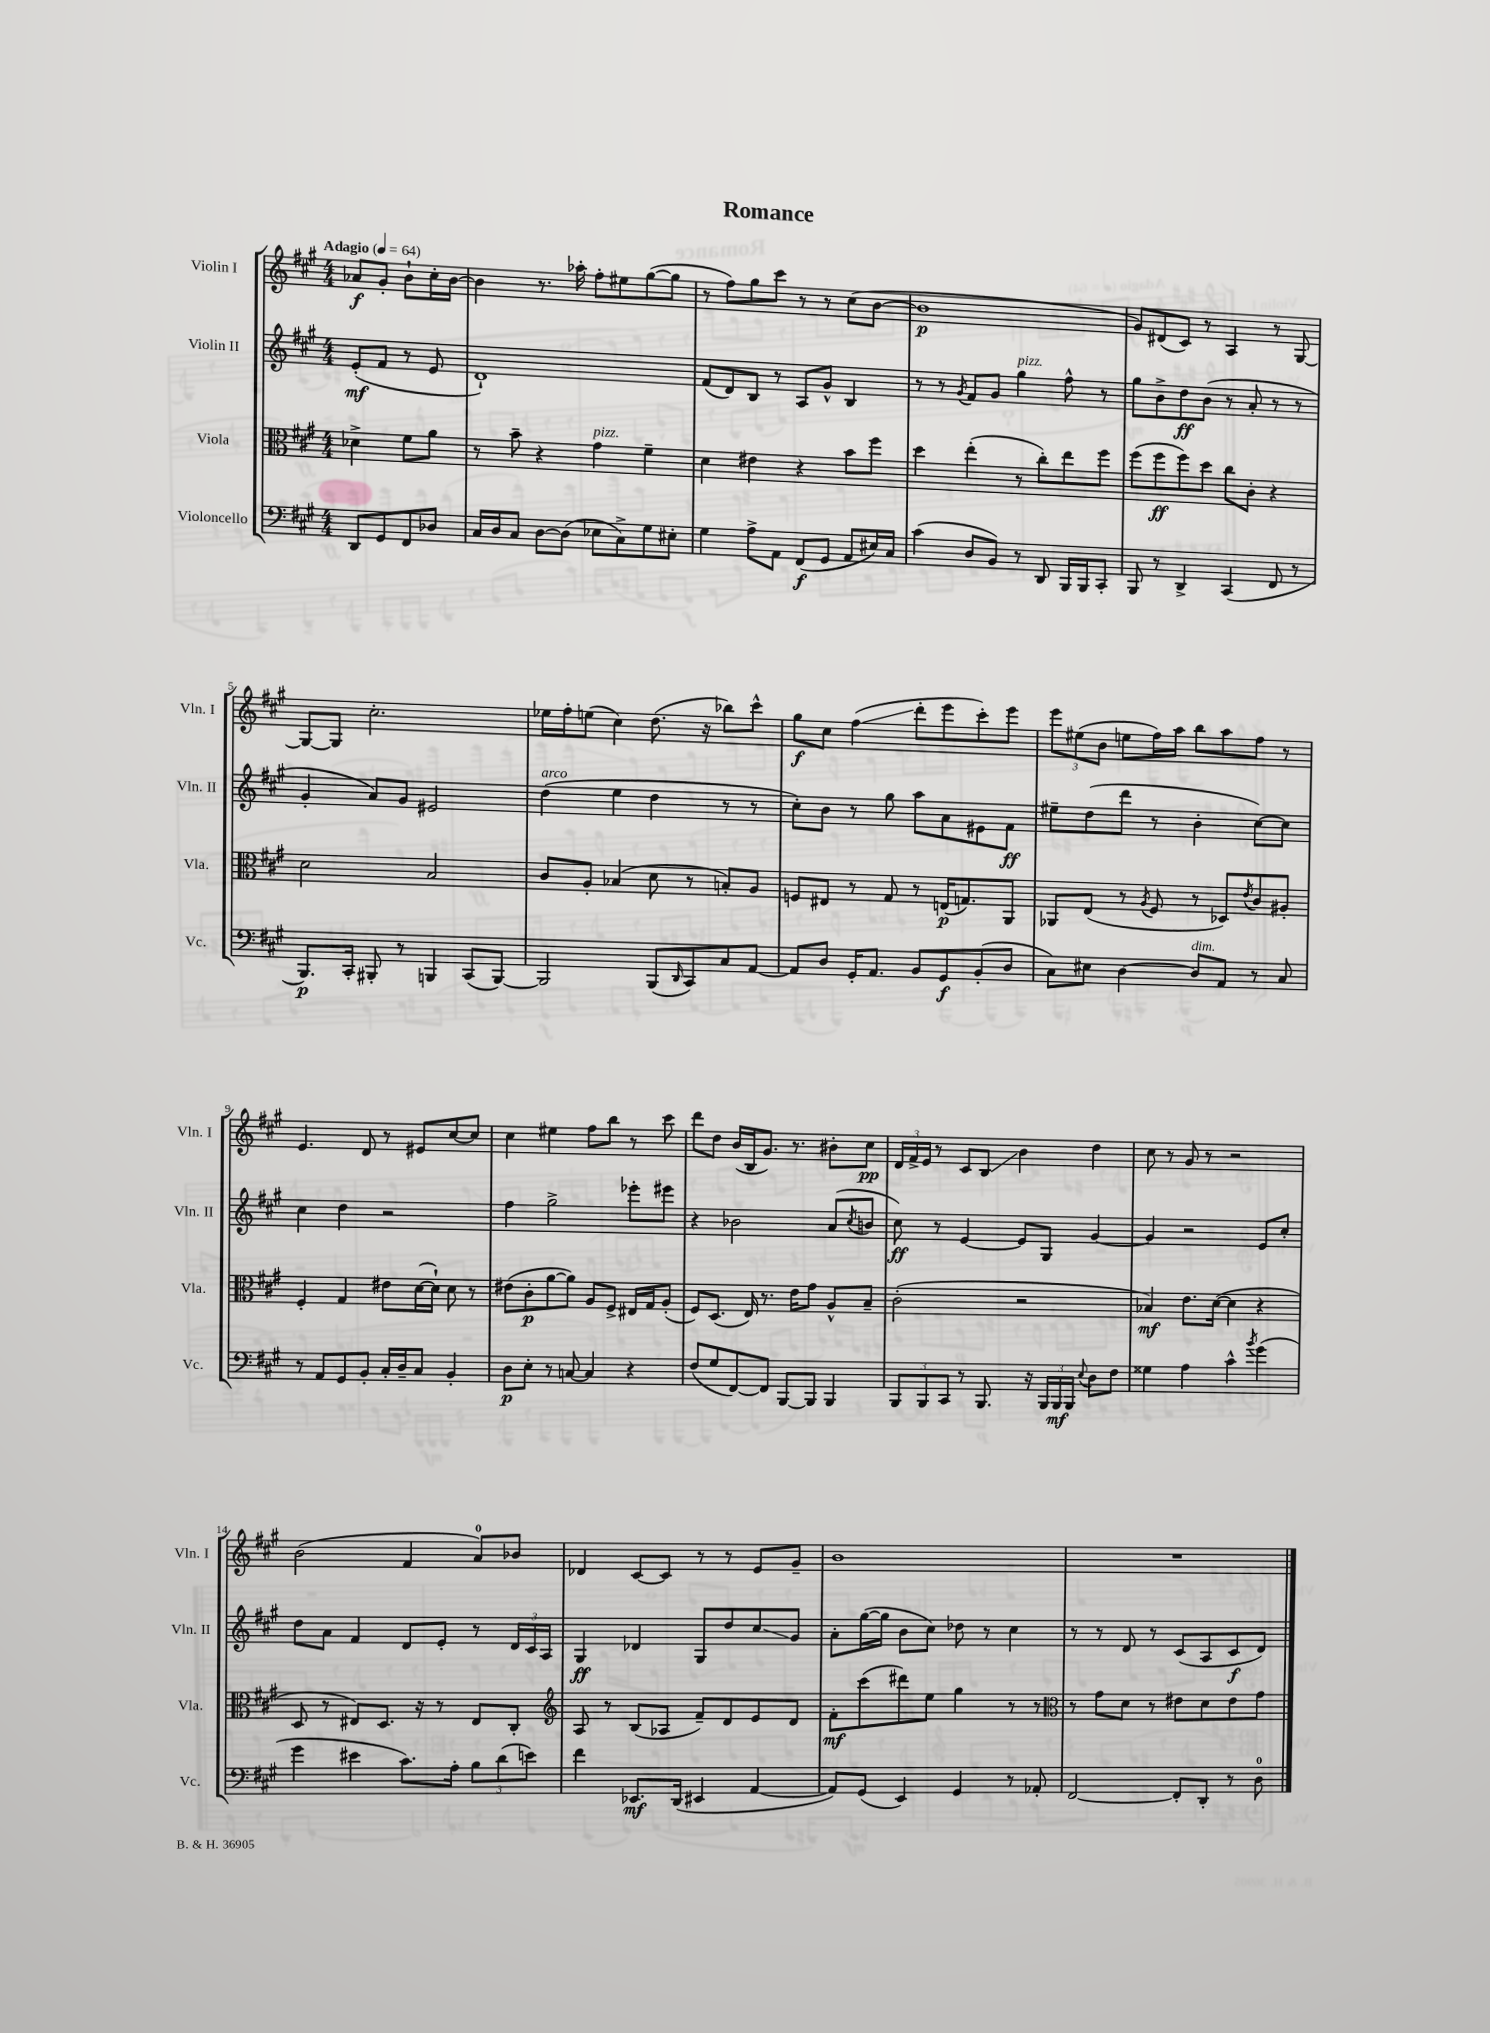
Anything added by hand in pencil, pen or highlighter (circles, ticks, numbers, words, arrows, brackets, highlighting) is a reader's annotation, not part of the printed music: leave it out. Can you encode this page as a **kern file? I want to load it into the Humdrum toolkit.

**kern	**kern	**kern	**kern
*staff4	*staff3	*staff2	*staff1
*clefF4	*clefC3	*clefG2	*clefG2
*k[f#c#g#]	*k[f#c#g#]	*k[f#c#g#]	*k[f#c#g#]
*M4/4	*M4/4	*M4/4	*M4/4
*MM64	*MM64	*MM64	*MM64
8DD	4d-^	(8e'	8a-
8GG#	.	8f#	8g#'
8FF#	8f#	8r	8b`
8D-	8a	8e	16cc#'
.	.	.	[16b
=	=	=	=
16C#	8r	1d`)	4b]
16D	.	.	.
8C#	8b~	.	.
[8D	4r	.	8.r
(8D]	.	.	.
.	.	.	16aa-'
8E-	4g#	.	8ff#'
8C#^)	.	.	8ee#
8G#	4f#~	.	([8gg#
8E#'	.	.	8gg#]
=	=	=	=
4G#	4d	(8f#	8r
.	.	8d)	8ff#)
8A^	4e#	8B	8gg#
8AA	.	8r	8ccc#
(8FF#	4r	8A	8r
8GG#	.	8g#^^	8r
8AA	8b	4B	(8cc#
16E#)	8ff#	.	[8b
16C#	.	.	.
=	=	=	=
(4c#	4dd	8r	1b]
.	.	8r	.
.	.	8qg#	.
8D	(4ee'	8f#	.
8BB)	.	8g#	.
8r	8r	4gg#	.
8DD	8cc#')	.	.
16BBB	8ee	8ff#^^	.
16BBB	.	.	.
8CC#'	8ff#	8r	.
=	=	=	=
8BBB	(8ff#	8gg#	8g#)
8r	8ff#	8b^	(8d#
4DD^	8ff#)	8dd	8c#)
.	8dd	(8b	8r
(4CC#	8cc#	8r	4A
.	8c#'	8a'	.
8FF#	4r	8r	8r
8r	.	8r	[8G#
=	=	=	=
8.BBB)	2d	4g#'	8G#_
.	.	.	8G#]
16CC#'	.	.	.
8BBB#'	.	8a)	2.cc#'
8r	.	8g#	.
4BBB	2B	2e#	.
(8CC#	.	.	.
[8BBB)	.	.	.
=	=	=	=
2BBB]	8c#	(4dd	16ee-
.	.	.	16ff#'
.	8A'	.	(8ee
.	(4B-	4ee	4cc#)
(8BBB	8d	4dd	(8.dd
16qqDD	.	.	.
8CC#)	8r	.	.
.	.	.	16r
8C#	8B')	8r	8bb-)
[8AA	8A	8r	8ccc#^^
=	=	=	=
8AA]	8F	8cc#')	8gg#
8D	8E#	8b	8cc#
16GG#'	8r	8r	(4ff#
8.AA	.	.	.
.	8G#	8gg#	.
8BB	8r	8aa	8ddd'
8GG#	(16E	8a	8eee
.	8.G)	.	.
(8BB'	.	8e#	8ccc#')
8D	8AA	8f#	8eee
=	=	=	=
8C#)	8AA-	8ee#~	12eee
.	.	.	(12ee#
8E#	(8E	(8dd	.
.	.	.	12b
[4D	8r	8ddd	8ee
.	8qA	.	.
.	8F#	8r	16ff#)
.	.	.	16aa
8D]	8r	4b'	8bb
8AA	8D-)	.	8aa
.	8qe	.	.
8r	8c#	[8cc#)	8ff#
8C#	8A#'	8cc#]	8r
=	=	=	=
8r	4F#'	4cc#	4.e
8AA	.	.	.
8GG#	4G#	4dd	.
8BB'	.	.	8d
16C#'	8e#	2r	8r
16D~	.	.	.
8C#	([16d	.	8e#
.	16d`])	.	.
4BB'	8d	.	[8cc#
.	8r	.	8cc#]
=	=	=	=
8D	(8e#	4ff#	4cc#
8E'	8c#'	.	.
8r	[8a	2gg#^	4ee#
[8C	8a])	.	.
4C]	8A	.	8ff#
.	8F#^	.	8bb
4r	16E#	8eee-'	8r
.	16G#	.	.
.	(8A'	8eee#	8ccc#
=	=	=	=
(8F#	8F#)	4r	8ddd
8G#	(8.D	.	8dd
[8FF#)	.	2b-	(16b
.	16E)	.	16B
8FF#]	8.r	.	8.g#)
[8BBB	.	.	.
.	16e	.	8.r
8BBB]	8g#	.	.
4BBB	8A^^	(8a	8b#'
.	.	8qcc#	.
.	8B~	8b	8cc#
=	=	=	=
12BBB	(2c#'	8cc#)	24d
.	.	.	24f#^
12BBB	.	.	24e
.	.	8r	8r
12CC#	.	.	.
8r	.	[4e	8c#
8.BBB	.	.	8B
.	2r	8e]	4b
16r	.	.	.
24BBB	.	8G#	.
24BBB	.	.	.
24BBB	.	.	.
8qqE	.	.	.
8D	.	[4g#	4dd
8F#	.	.	.
=	=	=	=
4G##	4B-)	4g#]	8cc#
.	.	.	8r
4A	8.e	2r	8g#
.	.	.	8r
.	([16d	.	.
4c#^^	4d]	.	2r
8qb	.	.	.
(4g#	4r	8e	.
.	.	8cc#'	.
=	=	=	=
4g#	8D	8dd	(2b
.	8r	8a	.
4e#	8E#)	4f#	.
.	8.D	.	.
8.c#)	.	8d	4f#
.	16r	.	.
.	8r	8e'	.
16A'	.	.	.
12B	8E#	8r	8a)
(12d	.	.	.
.	8C#'	24d	8b-
12e)	.	24c#	.
.	.	24A	.
=	=	=	=
*	*clefG2	*	*
4f#	8A	4G#	4d-
.	8r	.	.
8.EE-	(8B	4d-	[8c#
.	8A-	.	8c#]
(16DD	.	.	.
4EE#	8f#~)	8G#	8r
.	8d	8dd	8r
[4AA	8e	8cc#	8e
.	8d	8g#	8g#~
=	=	=	=
8AA])	8f#'	8a'	1b
(8GG#	(8ccc#	([16gg#	.
.	.	16gg#]	.
4EE)	8ddd#)	8b	.
.	8ee	8cc#)	.
4GG#	4gg#	8dd-	.
.	.	8r	.
8r	8r	4cc#	.
8AA-'	8r	.	.
=	=	=	=
*	*clefC3	*	*
[2FF#	8r	8r	1r
.	8g#	8r	.
.	8d	8d	.
.	8r	8r	.
8FF#']	8e#	(8c#	.
8DD'	8d	8A	.
8r	8e#	8c#	.
8D	8g#	8d)	.
==	==	==	==
*-	*-	*-	*-
